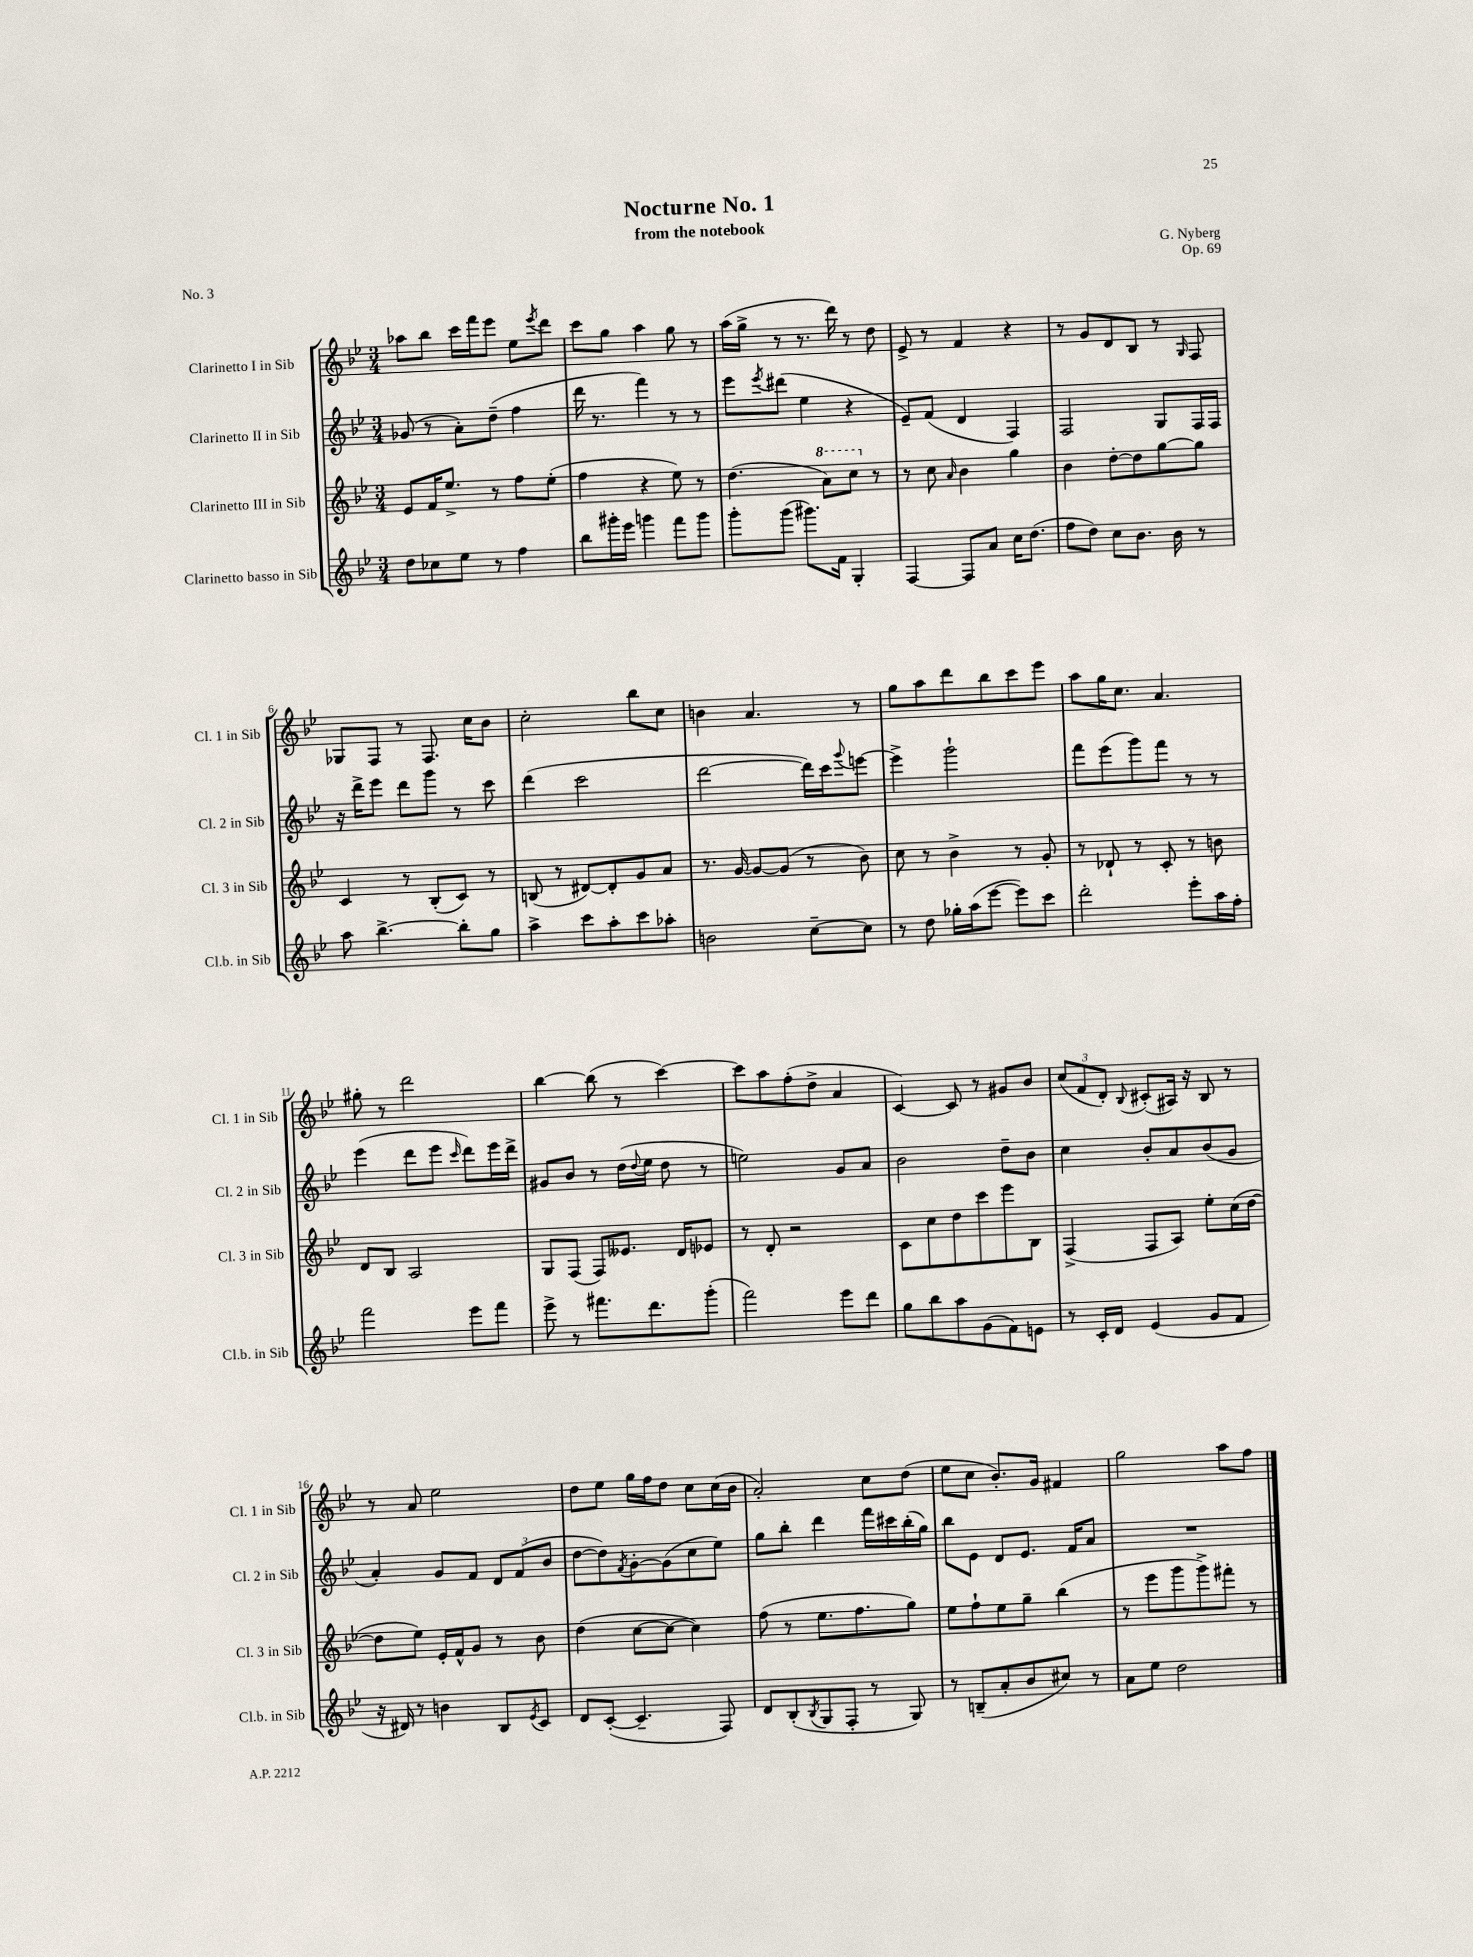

**kern	**kern	**kern	**kern
*staff4	*staff3	*staff2	*staff1
*clefG2	*clefG2	*clefG2	*clefG2
*k[b-e-]	*k[b-e-]	*k[b-e-]	*k[b-e-]
*M3/4	*M3/4	*M3/4	*M3/4
8dd	8e-	(8g-	8aa-
8cc-	16f	8r	8bb-
.	8.ee-^	.	.
8ee-	.	8a')	16ccc
.	.	.	16fff
8r	8r	(8dd~	8eee-
4ff	8ff	4ff	8ee-
.	.	.	8qeee-
.	(8ee-'	.	8ddd
=	=	=	=
8bb-	4ff	16ddd	8ccc
.	.	8.r	.
16ggg#'	.	.	8gg
16eee-	.	.	.
4ggg	4r	4fff)	4aa
8fff	8ee-)	8r	8gg
8ggg	8r	8r	8r
=	=	=	=
8ggg'	(4.dd	8eee-	(16aa
.	.	.	16gg^
.	.	8qeee-	.
(8ggg	.	(8ddd#	8r
8.ggg#)	.	4ee-	8.r
.	8aa)	.	.
16f	.	.	16ddd)
4G'	8ccc	4r	8r
.	8r	.	8dd
=	=	=	=
[4F	8r	8e-~)	8e-^
.	8cc	(8f	8r
.	16qqa	.	.
8F]	4b-	4d	4f
8a	.	.	.
16cc	4gg	4F)	4r
(8.dd	.	.	.
=	=	=	=
8ff	4b-	2F	8r
8dd)	.	.	8g
8cc	[8dd'	.	8d
8.b-	8dd]	.	8B-
.	[8gg	8G	8r
16b-	.	.	.
.	.	.	16qqG
8r	8gg]	16F	8F
.	.	16F	.
=	=	=	=
8aa	4c	16r	8G-
.	.	16ddd^	.
[4.bb-^	.	8eee-	8F
.	8r	8ddd	8r
.	(8B-'	8ggg	8.F
8bb-']	8c)	8r	.
.	.	.	16cc
8gg	8r	8ccc	8b-
=	=	=	=
4aa^	(8B	(4ddd	2cc'
.	8r	.	.
8ccc	[8d#)	2ccc	.
8aa'	8d#']	.	.
8ccc	8g	.	8bb-
8aa-'	8a	.	8cc
=	=	=	=
2b	8.r	[2ddd	4b
.	[16g	.	.
.	8g_	.	4.a
.	(8g]	.	.
[8cc~	8r	16ddd])	.
.	.	16ccc	.
.	.	8qqggg	.
8cc]	8b-)	[8eee	8r
=	=	=	=
8r	8cc	4eee^]	8gg
8dd	8r	.	8aa
16gg-'	4b-^	2ggg`	8ddd
(16aa	.	.	.
[8eee-	.	.	8bb-
8eee-])	8r	.	8ccc
8ccc	8g'	.	8eee-
=	=	=	=
2ddd'	8r	8fff	8aa
.	8d-`	(8eee-	16gg
.	.	.	8.cc
.	8r	8ggg)	.
.	8c'	8fff	4.a
8eee-'	8r	8r	.
16aa	8b	8r	.
16ff'	.	.	.
=	=	=	=
2fff	8d	(4eee-	8gg#'
.	8B-	.	8r
.	2A	8ddd	2ddd
.	.	8eee-	.
.	.	16qqccc	.
8eee-	.	8ddd)	.
8fff	.	16eee-	.
.	.	16ddd^	.
=	=	=	=
8eee-^	8G	8g#	[4bb-
8r	(8F	8b-	.
8.fff#	8F)	8r	(8bb-]
.	8.e--	(16dd	8r
.	.	8qqdd	.
8.ddd	.	16ee-	.
.	.	8dd	[4ccc)
.	16d	.	.
(8ggg'	8e-	8r	.
=	=	=	=
2fff)	8r	2ee)	8ccc]
.	8d'	.	8aa
.	2r	.	(8ff'
.	.	.	8dd^
8eee-	.	8g	4a
8ddd	.	8a	.
=	=	=	=
8gg	8c	2b-	[4c)
8bb-	8cc	.	.
8aa	8dd	.	8c]
(8g	8ccc	.	8r
8f)	8eee-	8dd~	8g#
8e	8B-	8b-	8b-
=	=	=	=
8r	(4F^	4cc	(12cc
.	.	.	12f
16c'	.	.	.
.	.	.	12d')
16d	.	.	.
.	.	.	8qqB-
(4e-	8F	8b-'	(8c#'
.	8A)	8a	16A#)
.	.	.	16r
8g	8ee-'	(8b-	8B-
8f	(16cc	8g	8r
.	[16dd	.	.
=	=	=	=
16r	8dd]	4a')	8r
16d#)	.	.	.
8r	8ee-)	.	8a
4b	16e-'	8g	2ee-
.	16f^^	.	.
.	8g	8f	.
8B-	8r	12d	.
.	.	(12f	.
8qe-	.	.	.
8c	8b-	.	.
.	.	12b-	.
=	=	=	=
8d	(4dd	[8dd	8dd
([8c'	.	8dd])	8ee-
.	.	8qf	.
4.c~]	[8cc	[8g'	16gg
.	.	.	16ff
.	8cc_	(8g]	8dd
.	4cc])	8cc	8cc
8F)	.	8ee-)	(16cc
.	.	.	16b-
=	=	=	=
8d	(8ff	8gg	2a')
(8B-'	8r	8bb-'	.
8qB-	.	.	.
8G	8.ee-	4ddd	.
8F'	.	.	.
.	8.ff	.	.
8r	.	16fff	8cc
.	.	16ccc#	.
8G)	8gg)	(16bb-'	(8dd
.	.	16gg)	.
=	=	=	=
8r	8ee-	8bb-	8ee-
(8B~	8ff`	8e-	8cc
8a'	8ee-	8d	8.b-')
8b-	8gg~	8.e-	.
.	.	.	16g
8cc#)	(4bb-	.	4f#
.	.	16f	.
8r	.	8a	.
=	=	=	=
8a	8r	2.r	2gg
8ee-	8eee-	.	.
2dd	8ggg	.	.
.	8ggg^)	.	.
.	8fff#'	.	8aa
.	8r	.	8ff
==	==	==	==
*-	*-	*-	*-
